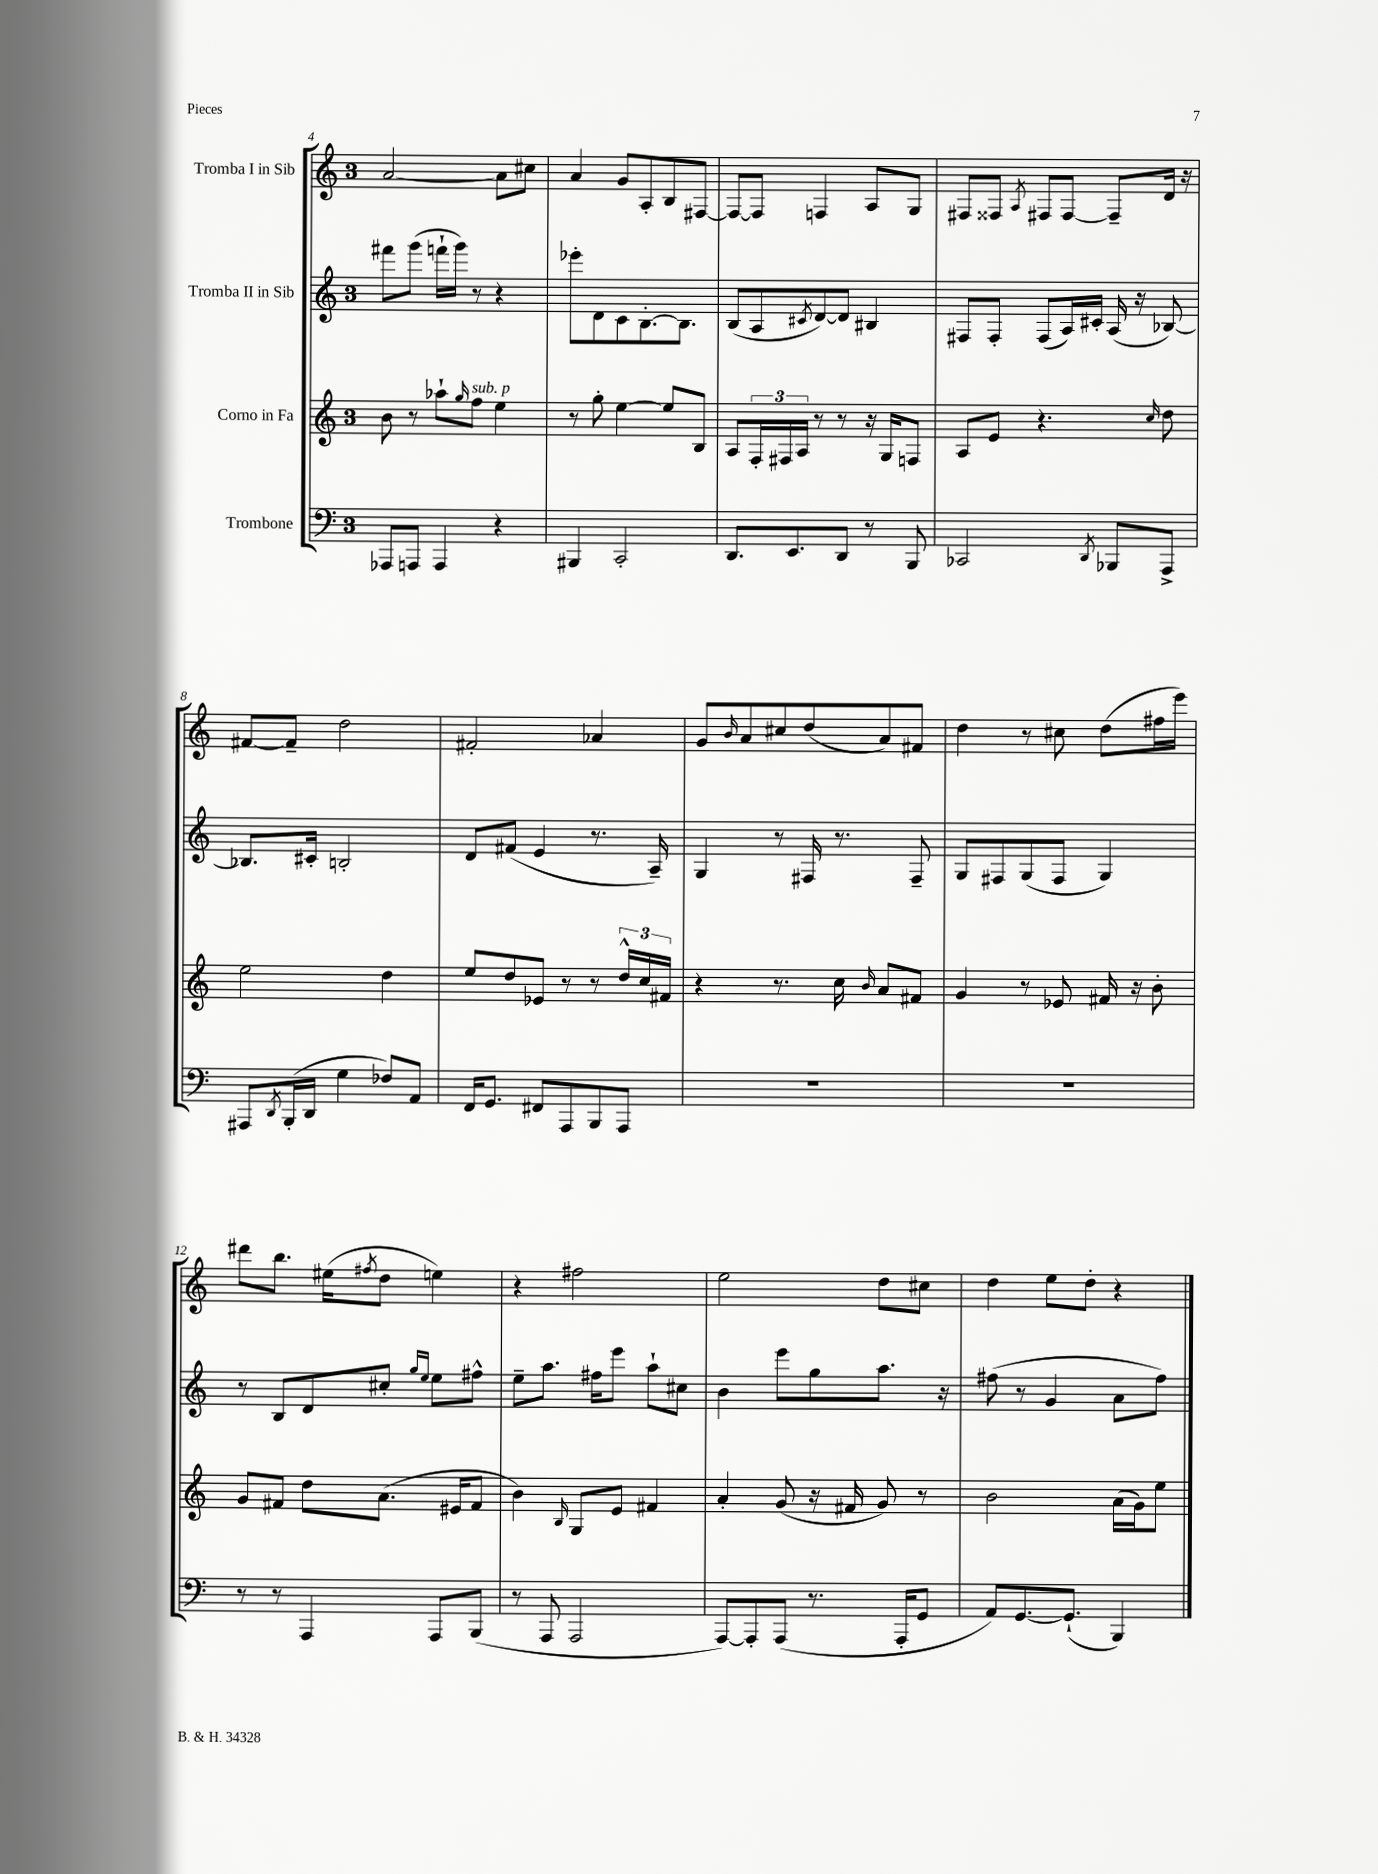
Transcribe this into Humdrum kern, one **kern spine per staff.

**kern	**kern	**kern	**kern
*staff4	*staff3	*staff2	*staff1
*clefF4	*clefG2	*clefG2	*clefG2
*k[]	*k[]	*k[]	*k[]
*M3/4	*M3/4	*M3/4	*M3/4
8AAA-/L	8b\	8fff#\L	[2a/
8AAA/J	8r	(8ggg\J	.
4AAA/	8aa-`\L	16fff`\LL	.
.	.	16ggg\JJ)	.
.	16qqgg/	.	.
.	8ff\J	8r	.
4r	4ee\	4r	8a\]L
.	.	.	8cc#\J
=	=	=	=
4BBB#/	8r	8eee-'\L	4a/
.	8gg'\	8d\	.
2CC'/	[4ee\	8c\	8g/L
.	.	[8.B'\	8A'/
.	8ee/]L	.	8B/
.	.	8.B\]J	.
.	8B/J	.	[8F#/J
=	=	=	=
8.DD/L	8A/L	(8B/L	8F#/_L
.	24F'/L	8A/	8F#/]J
.	24F#/	.	.
8.EE/	.	.	.
.	24A/JJ	.	.
.	.	8qc#/	.
.	8r	[8d/)	4F/
8DD/J	8r	8d/]J	.
8r	16r	4B#/	8A/L
.	16G/LK	.	.
8BBB/	8F/J	.	8G/J
=	=	=	=
2CC-/	8A/L	8F#/L	8F#/L
.	8e/J	8F#'/J	8F##/J
.	.	.	8qA/
.	4.r	(8F#/L	8F#/L
.	.	16A/L)	[8F#/J
.	.	16c#'/JJ	.
8qDD/	.	.	.
8BBB-/L	.	(16A/	8F#~/]L
.	.	16r	.
.	16qqcc/	.	.
8AAA^/J	8dd\	[8B-/)	16d/Jk
.	.	.	16r
=	=	=	=
8AAA#/L	2ee\	8.B-/]L	[8f#/L
8qDD/	.	.	.
(16BBB'/L	.	.	8f#~/]J
16DD/JJ	.	16c#'/Jk	.
4G\	.	2B'/	2dd\
8F-/L)	4dd\	.	.
8AA/J	.	.	.
=	=	=	=
16FF/LK	8ee/L	8d/L	2f#'/
8.GG/J	.	.	.
.	8dd/	(8f#/J	.
8FF#/L	8e-/J	4e/	.
8AAA/	8r	.	.
8BBB/	8r	8.r	4a-/
8AAA/J	24dd^^/LL	.	.
.	24cc/	.	.
.	.	16A~/)	.
.	24f#/JJ	.	.
=	=	=	=
2.r	4r	4G/	8g/L
.	.	.	16qqb/
.	.	.	8a/
.	8.r	8r	8cc#/
.	.	16F#/	(8dd/
.	16cc\	8.r	.
.	16qqb/	.	.
.	8a/L	.	8a/)
.	8f#/J	8F#~/	8f#/J
=	=	=	=
2.r	4g/	8G/L	4dd\
.	.	8F#/	.
.	8r	(8G/	8r
.	8e-/	8F#/J	8cc#\
.	16f#/	4G/)	(8dd\L
.	16r	.	.
.	8b'\	.	16ff#\L
.	.	.	16eee\JJ)
=	=	=	=
8r	8g/L	8r	8ddd#\L
8r	8f#/J	8B/L	8.bb\J
4AAA/	8dd\L	8d/	.
.	.	.	(16ee#\LK
.	.	.	8qff#/
.	(8.a\J	8cc#'/J	8dd\J
.	.	16qqgg/LL	.
.	.	16qqee/JJ	.
8AAA/L	.	8ee\L	4ee\)
.	16e#/LK	.	.
(8BBB/J	8f#/J	8ff#^^\J	.
=	=	=	=
8r	4b\)	8ee~\L	4r
8AAA/	.	8.aa\J	.
.	16qqB/	.	.
2AAA/	8G/L	.	2ff#\
.	.	16ff#\LK	.
.	8e/J	8eee\J	.
.	4f#/	8aa`\L	.
.	.	8cc#\J	.
=	=	=	=
[8AAA/L)	4a'/	4b\	2ee\
8AAA'/]	.	.	.
(8AAA/J	(8g/	8eee\L	.
8.r	16r	8gg\	.
.	16f#/	.	.
.	8g/)	8.aa\J	8dd\L
16AAA'/LK	.	.	.
8GG/J	8r	.	8cc#\J
.	.	16r	.
=	=	=	=
8AA/L)	2b\	(8ff#\	4dd\
[8.GG/	.	8r	.
.	.	4g/	8ee\L
(8.GG`/]J	.	.	.
.	.	.	8dd'\J
4BBB/)	(16a\LL	8a\L	4r
.	16g\J)	.	.
.	8ee\J	8ff#\J)	.
==	==	==	==
*-	*-	*-	*-
